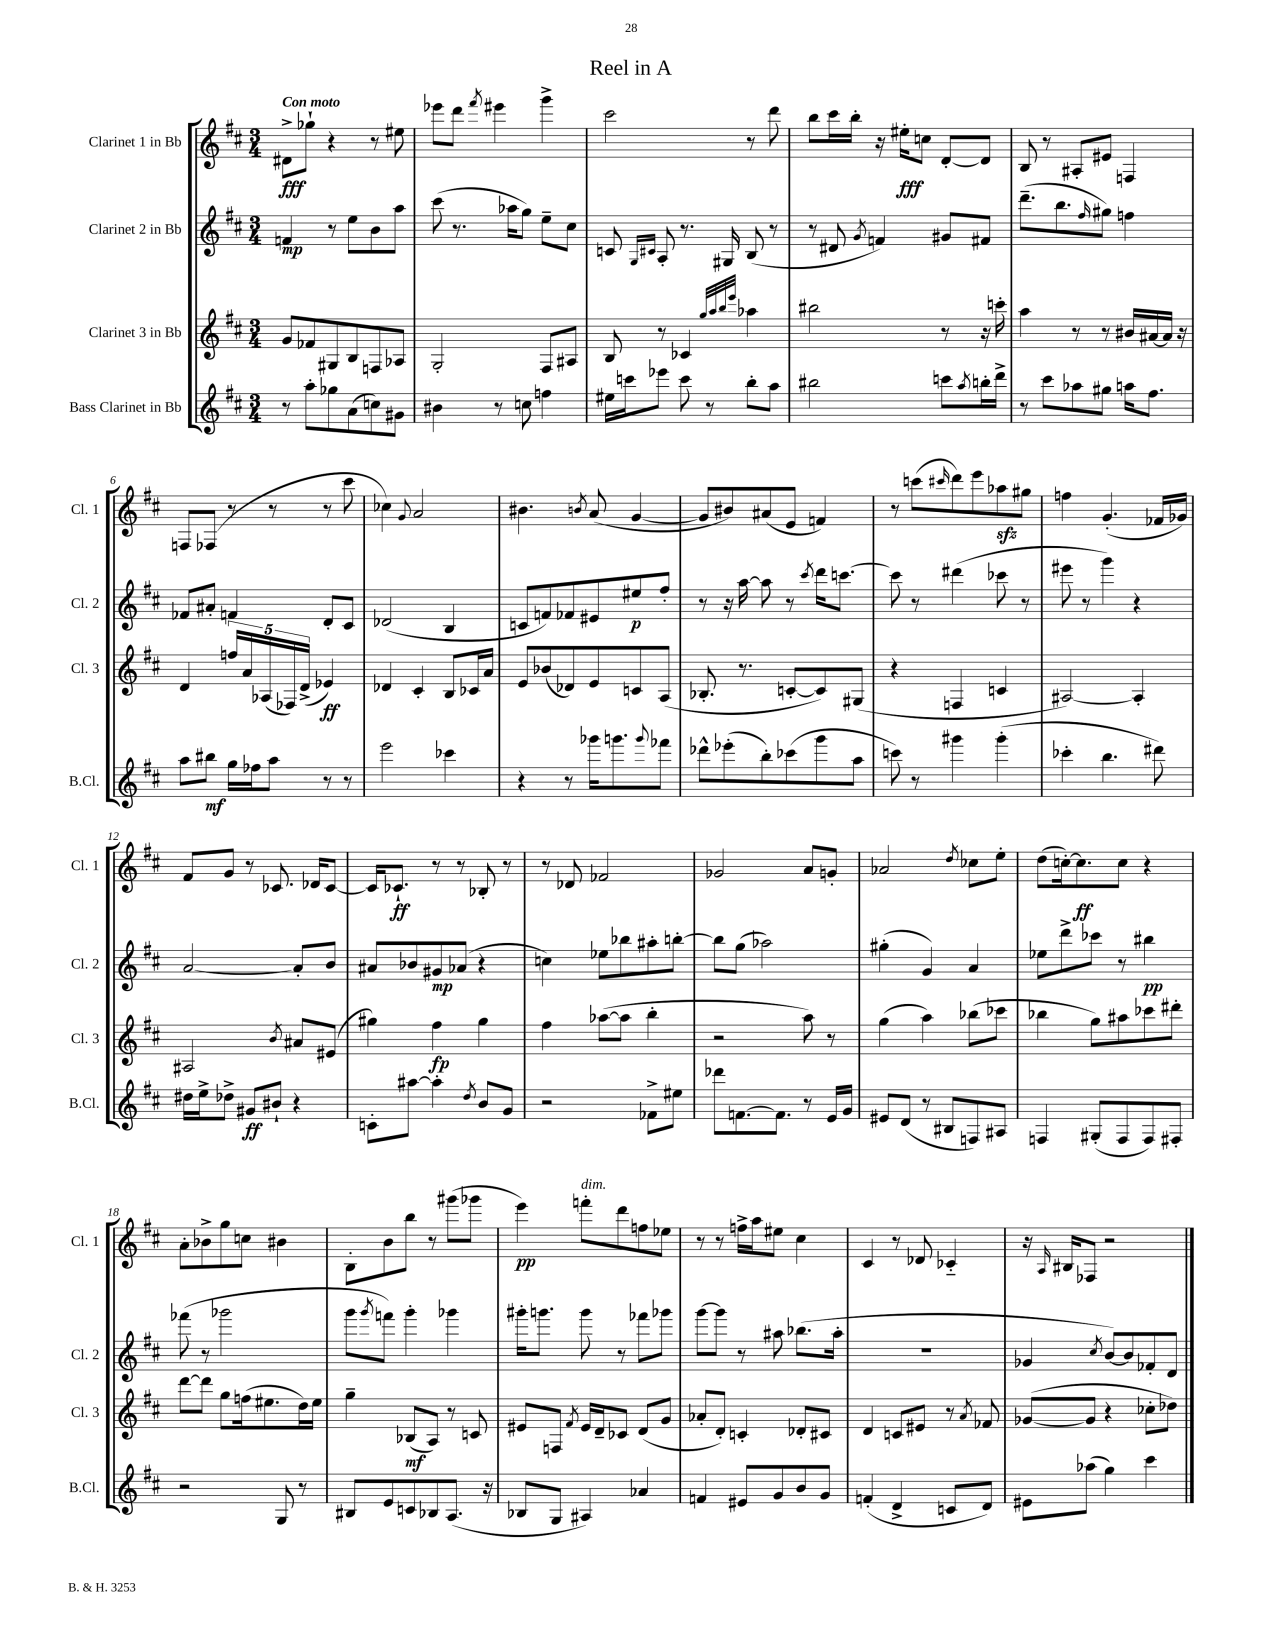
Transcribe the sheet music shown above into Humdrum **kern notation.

**kern	**kern	**kern	**kern
*staff4	*staff3	*staff2	*staff1
*clefG2	*clefG2	*clefG2	*clefG2
*k[f#c#]	*k[f#c#]	*k[f#c#]	*k[f#c#]
*M3/4	*M3/4	*M3/4	*M3/4
8r	8g	4f	8d#^
8aa'	8f-	.	8gg-`
8gg-	8G#	8r	4r
(8a	8B	8ee	.
8cc)	8F	8b	8r
8g#	8A-	8aa	8ee#
=	=	=	=
4b#	2G'	(8ccc#	8eee-
.	.	8.r	8ddd
.	.	.	8qfff#
8r	.	.	4eee#
.	.	16aa-	.
8cc	.	8gg)	.
4ff	8F#	8ee~	4ggg^
.	8A#	8cc#	.
=	=	=	=
16ee#	8B	8c	2ccc#
16ccc	.	.	.
.	.	16qqG	.
.	.	16qqc#	.
8eee-	8r	8A'	.
8ccc	4c-	8.r	.
8r	.	.	.
.	.	16G#	.
.	32qqgg	.	.
.	32qqaa	.	.
.	32qqbb	.	.
.	32qqeee	.	.
8bb'	4aa-	(8B	8r
8aa	.	8r	8ddd
=	=	=	=
2bb#	2bb#	8r	8bb
.	.	8d#	16ccc#
.	.	.	16bb'
.	.	8qg	.
.	.	4f)	16r
.	.	.	16ee#'
.	.	.	8cc
8ccc	8r	8g#	[8d'
8qaa	.	.	.
16bb'	16r	8f#	8d]
16ddd^	16ccc'	.	.
=	=	=	=
8r	4aa	(8.ddd~	8B
8ccc#	.	.	8r
.	.	8.bb	.
8aa-	8r	.	8A#'
.	.	16qqff#	.
8gg#	8r	8gg#)	8e#
16aa	16b#	4ff	4F
8.ff#	[16a#	.	.
.	16a#]	.	.
.	16r	.	.
=	=	=	=
8aa	4d	8f-	8F
8bb#	.	8a#'	(8F-
16gg	20ff	4f	8r
.	20a	.	.
16ff-	.	.	.
.	(20A-	.	.
8aa	.	.	8r
.	20F-)	.	.
.	(20d^	.	.
8r	4e-)	8d'	8r
8r	.	8c#	8ccc#
=	=	=	=
2eee	4d-	(2d-	4cc-)
.	.	.	8qqg
.	4c#'	.	2a
4ccc-	8B	4B	.
.	16c-	.	.
.	16a	.	.
=	=	=	=
4r	8e	8c	4.b#
.	(8b-	8f)	.
8r	8d-)	8f-	.
.	.	.	8qb
16ggg-	8e	8e#	(8a
8.ggg	.	.	.
.	8c	8ee#	[4g
8qqggg	.	.	.
8fff-	(8A	8ff#'	.
=	=	=	=
8ddd-^^	8.B-'	8r	8g]
(8eee-'	.	16r	8b#)
.	8.r	[16aa	.
8bb')	.	8aa]	(8a#
(8ccc-	[8c'	8r	8e
.	.	8qccc#	.
8ggg	8c])	16ddd	4f)
.	.	[8.ccc	.
8aa	(8G#	.	.
=	=	=	=
8ccc)	4r	8ccc]	8r
8r	.	8r	(8ccc
.	.	.	16qqccc#
4ggg#	4F	(4ddd#	8ddd)
.	.	.	8eee
(4ggg#'	4c	8ccc-	8aa-
.	.	8r	8gg#
=	=	=	=
4ccc-'	[2A#)	8eee#	4ff
.	.	8r	.
4.bb	.	4ggg)	(4.g'
.	4A#']	4r	.
8ddd#)	.	.	16f-
.	.	.	16g-)
=	=	=	=
16dd#	2A#	[2a	8f#
16ee^	.	.	.
8dd-^	.	.	8g
8g#	.	.	8r
8b#`	.	.	8.c-
.	8qb	.	.
4r	8a#	8a']	.
.	.	.	16d-
.	(8e#	8b	[8c-
=	=	=	=
8c'	4gg#)	8a#	16c-]
.	.	.	8.c-`
[8aa#	.	8b-	.
4aa#']	4ff#	8g#	8r
.	.	(8a-	8r
8qdd	.	.	.
8b	4gg#	4r	8B-'
8g	.	.	8r
=	=	=	=
2r	4ff#	4cc)	8r
.	.	.	8d-
.	([8aa-	8ee-	2f-
.	8aa-]	8bb-	.
8f-^	4bb'	8aa#'	.
8ee#	.	[8bb'	.
=	=	=	=
8ddd-	2r	8bb]	2g-
[8.f	.	(8gg	.
.	.	2aa-)	.
8.f]	.	.	.
8r	8aa)	.	8a
16e	8r	.	8g'
16g	.	.	.
=	=	=	=
8e#	(4gg	(4gg#'	2a-
(8d	.	.	.
8r	4aa)	4g)	.
8B#	.	.	.
.	.	.	8qdd
8F)	(8bb-	4a	8cc-
8A#	8ccc-	.	8ee'
=	=	=	=
4F	4bb-	8ee-	(8dd
.	.	8ddd^	[16cc')
.	.	.	8.cc]
(8G#'	8gg)	8ccc-	.
8F	8aa#	8r	8cc
8F)	8ccc-	4bb#	4r
8F#'	8ddd#'	.	.
=	=	=	=
2r	[8ddd	(8fff-	8a'
.	8ddd]	8r	8b-^
.	8gg	2ggg-	8gg
.	(16ff	.	8cc
.	8.ee#	.	.
8G	.	.	4b#
8r	16dd)	.	.
.	16ee#	.	.
=	=	=	=
8B#	4gg~	8ggg	8B'
.	.	8qggg	.
8e	.	8fff)	8b
8c	(8B-	4ggg'	8bb
8B-	8A)	.	8r
(8.A	8r	4ggg-	(8ggg#
.	8c	.	8ggg-
16r	.	.	.
=	=	=	=
8B-	8e#	16ggg#'	4eee)
.	.	8.ggg	.
8G	8F	.	.
.	8qf#	.	.
4A#)	16e#	8ggg	8fff'
.	16d~	.	.
.	8c-	8r	8ddd
4a-	(8d	8fff-	8ff
.	8g	8ggg-	8ee-
=	=	=	=
4f	8a-'	[8ggg	8r
.	8d')	8ggg]	8r
8e#	4c'	8r	16ff^
.	.	.	16aa
8g	.	8aa#	8ee#
8b	8d-'	(8.bb-	4cc#
8g	8c#	.	.
.	.	16aa#'	.
=	=	=	=
(4f'	4d	2.r	4c#
4d^	8c	.	8r
.	8e#	.	8d-
8c	8r	.	4c-'~
.	8qa	.	.
8d)	8f-	.	.
=	=	=	=
8e#	([8g-	4g-	16r
.	.	.	16qqA
.	.	.	16B#
(8aa-	8g-]	.	8F-
.	.	8qcc#	.
4gg)	4r	[8b)	2r
.	.	8b]	.
4ccc#	8cc-'	8f-'	.
.	8dd-)	8d	.
==	==	==	==
*-	*-	*-	*-
